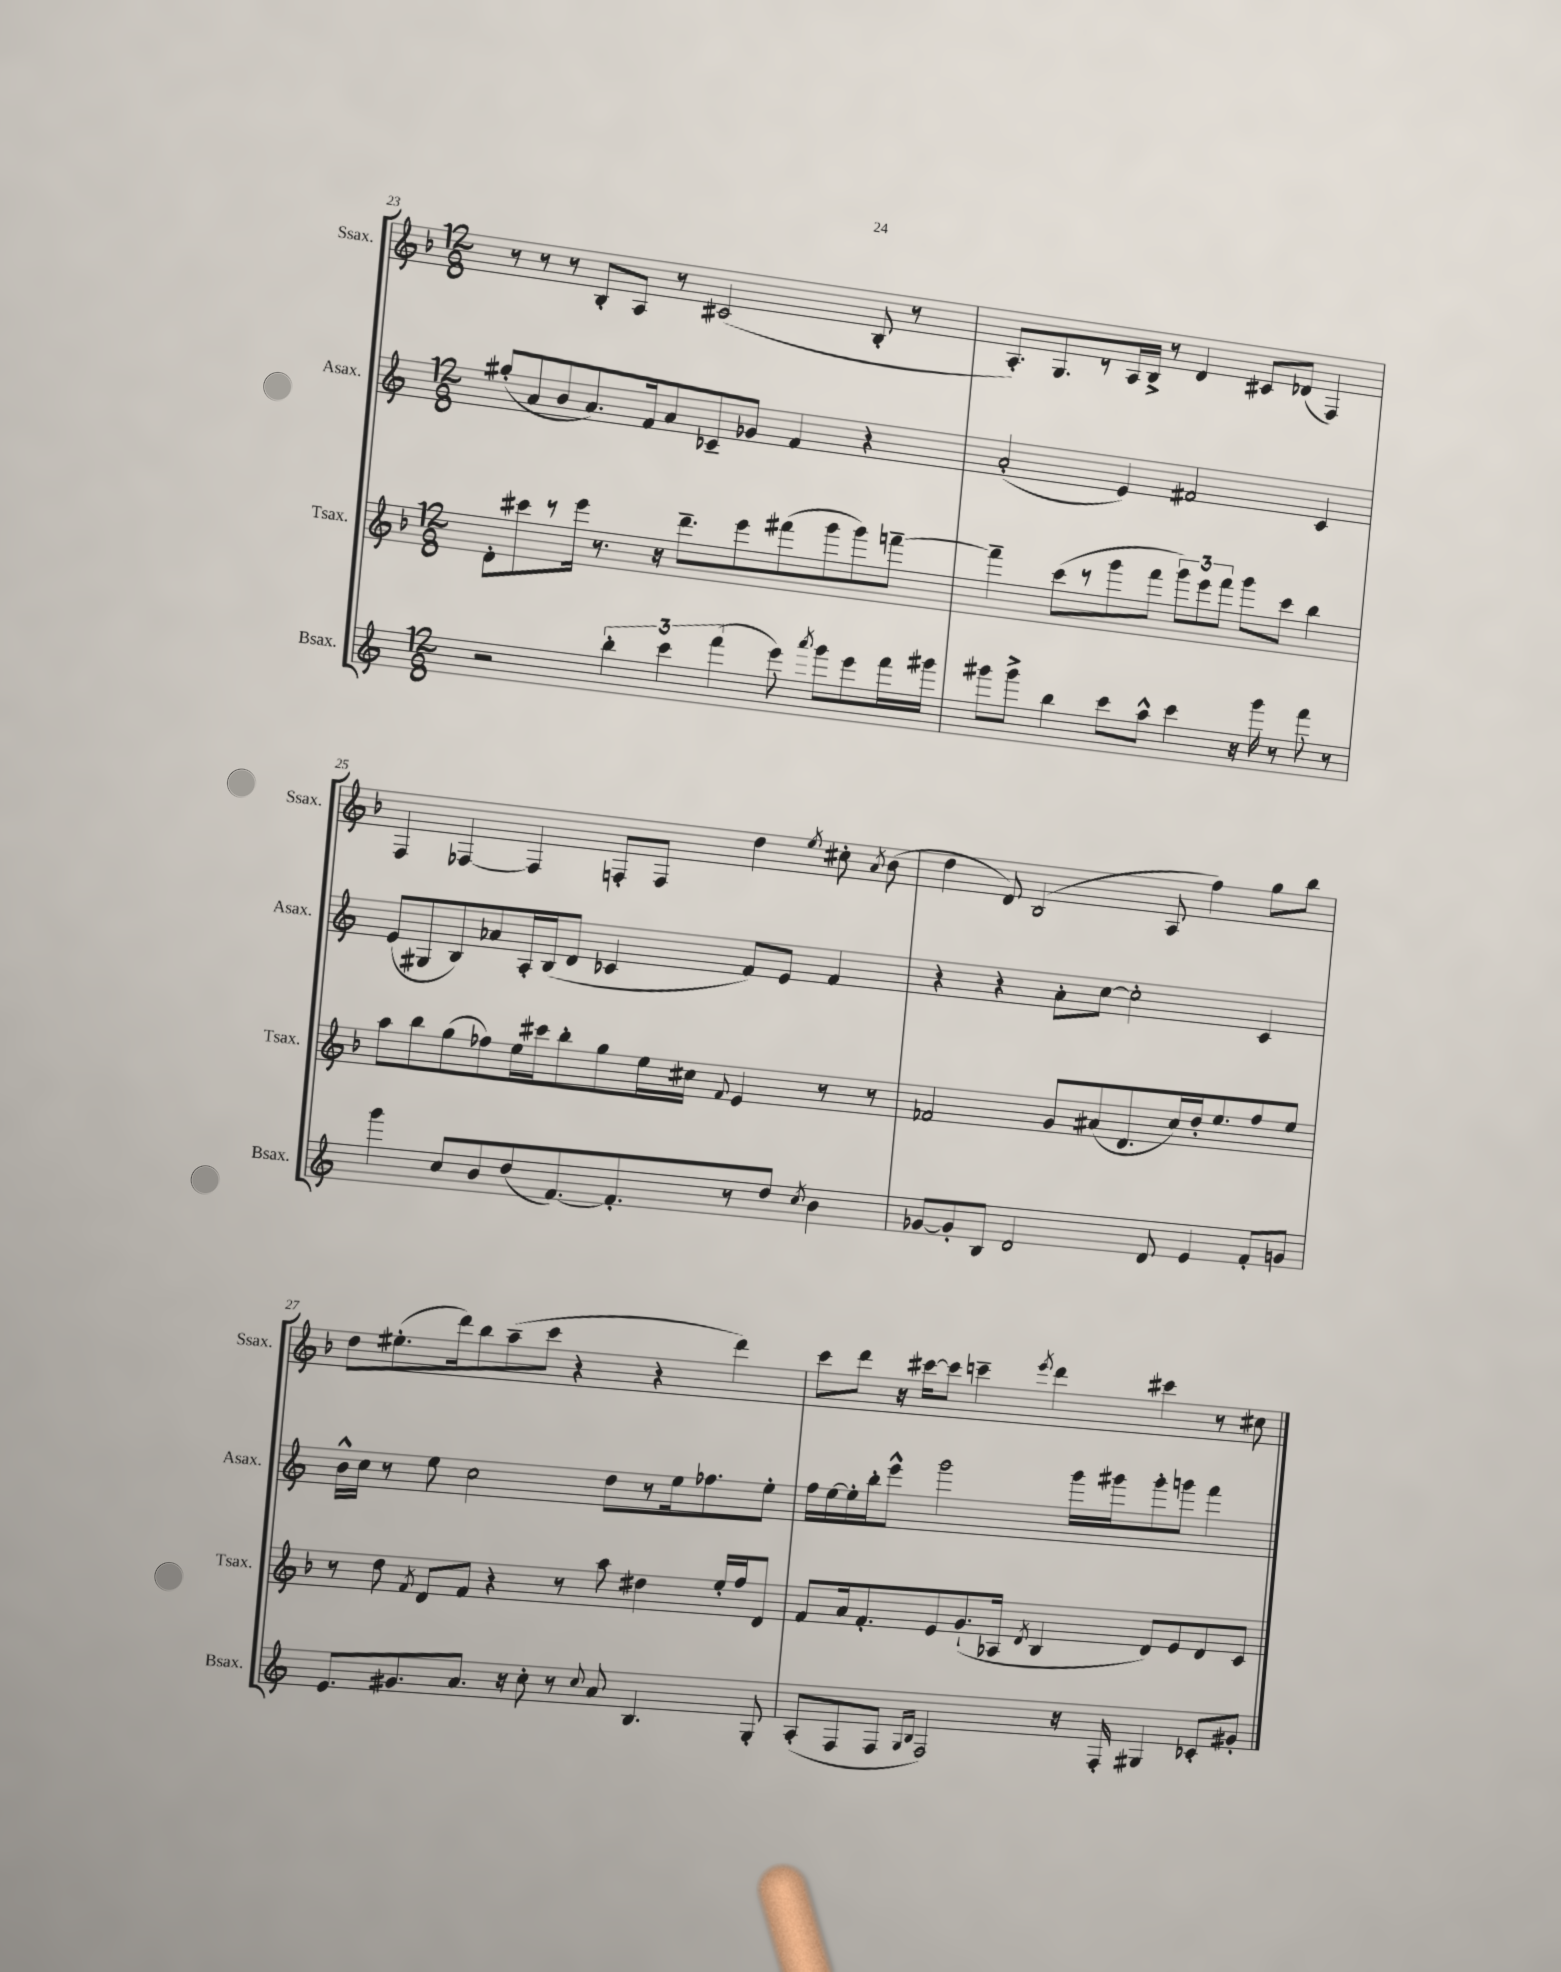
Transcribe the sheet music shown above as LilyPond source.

<<
\new StaffGroup <<
\new Staff = "s0" \with { instrumentName = "Ssax." shortInstrumentName = "Ssax." } {
    \clef treble \key f \major \numericTimeSignature \time 12/8
    \autoBeamOff r8 r8 r8 bes8[-. a8] r8 cis'2( bes8-. r8 |
    a8.[-.) g8. r8 a16 bes16]-> r8 d'4 cis'8[ des'8]( f4) |
    f4 fes4~ fes4 f8[-. f8] d''4 \acciaccatura { e''8 } cis''8-. \acciaccatura { a'8 } bes'8( |
    d''4 d'8) bes2( a8 f''4) g''8[ bes''8] |
    d''8[ eis''8.-.( d'''16) bes''8 a''8--( c'''8] r4 r4 d'''4) |
    c'''8[ d'''8] r16 cis'''16[~ cis'''8] c'''4-- \acciaccatura { e'''8 } d'''4 cis'''4 r8 cis''8 \bar "|." |
}
\new Staff = "s1" \with { instrumentName = "Asax." shortInstrumentName = "Asax." } {
    \clef treble \key c \major \numericTimeSignature \time 12/8
    \autoBeamOff gis''8[-.( a'8 b'8 a'8.) f'16 a'8 ces'8-- ges'8] f'4 r4 |
    a'2-.( e'4) fis'2 c'4 |
    e'8[( gis8 b8) aes'8 a16-. b16( d'8] ces'4 f'8[) e'8] f'4 |
    r4 r4 a'8[-. c''8]~ c''2-. c'4 |
    b'16[-^ c''16] r8 e''8 c''2 d''8[ r8 e''16 fes''8. e''8]-. |
    f''16[ e''16~ e''16-. b''16-. e'''8]-^ g'''2 g'''16[ gis'''16 gis'''8-. g'''8] f'''4 \bar "|." |
}
\new Staff = "s2" \with { instrumentName = "Tsax." shortInstrumentName = "Tsax." } {
    \clef treble \key f \major \numericTimeSignature \time 12/8
    \autoBeamOff d'8[-. cis'''8 r8 e'''16] r8. r16 d'''8.[-- e'''8 fis'''8( g'''8 g'''8) f'''8]~-- |
    f'''4-- c'''8[( r8 g'''8 f'''8] \tuplet 3/2 { g'''8[) e'''8 f'''8] } g'''8[ c'''8] bes''4 |
    a''8[ bes''8 g''8( fes''8) e''16 cis'''16 bes''8-. g''8 e''16 cis''16] \appoggiatura { f'8 } e'4 r8 r8 |
    fes'2 g'8[ ais'8( d'8. c''16) d''16-. e''8. f''8 e''8] |
    r8 d''8 \acciaccatura { f'8 } d'8[ f'8] r4 r8 a''8 dis''4 e''16[-. f''16 d'8] |
    f'8[ a'16 f'8.-. e'8 g'8.-!( aes16] \acciaccatura { d'8 } bes4 d'8[) e'8 d'8 c'8] \bar "|." |
}
\new Staff = "s3" \with { instrumentName = "Bsax." shortInstrumentName = "Bsax." } {
    \clef treble \key c \major \numericTimeSignature \time 12/8
    \autoBeamOff r2 \tuplet 3/2 { b''4-. c'''4 f'''4( } e'''8) \acciaccatura { a'''8 } g'''8[ e'''8 f'''16 gis'''16] |
    gis'''8[ gis'''8]-> b''4 c'''8[ a''8]-^ c'''4 r16 gis'''16 r8 f'''8 r8 |
    g'''4 c''8[ b'8 d''8( f'8.~) f'8.-. r8 d''8] \acciaccatura { c''8 } b'4 |
    ges'8[~ ges'8-. b8] d'2 d'8 e'4 f'8[-. g'8] |
    e'8.[ gis'8. a'8.] r16 c''8-. r8 \appoggiatura { c''8 } a'8 b4. g8-. |
    a8[-.( f8 f8] \grace { g16[ b16] } f2) r16 f16-. gis4 ces'8[-. gis'8]-. \bar "|." |
}
>>
>>
\layout { \context { \Score currentBarNumber = #23 } }
